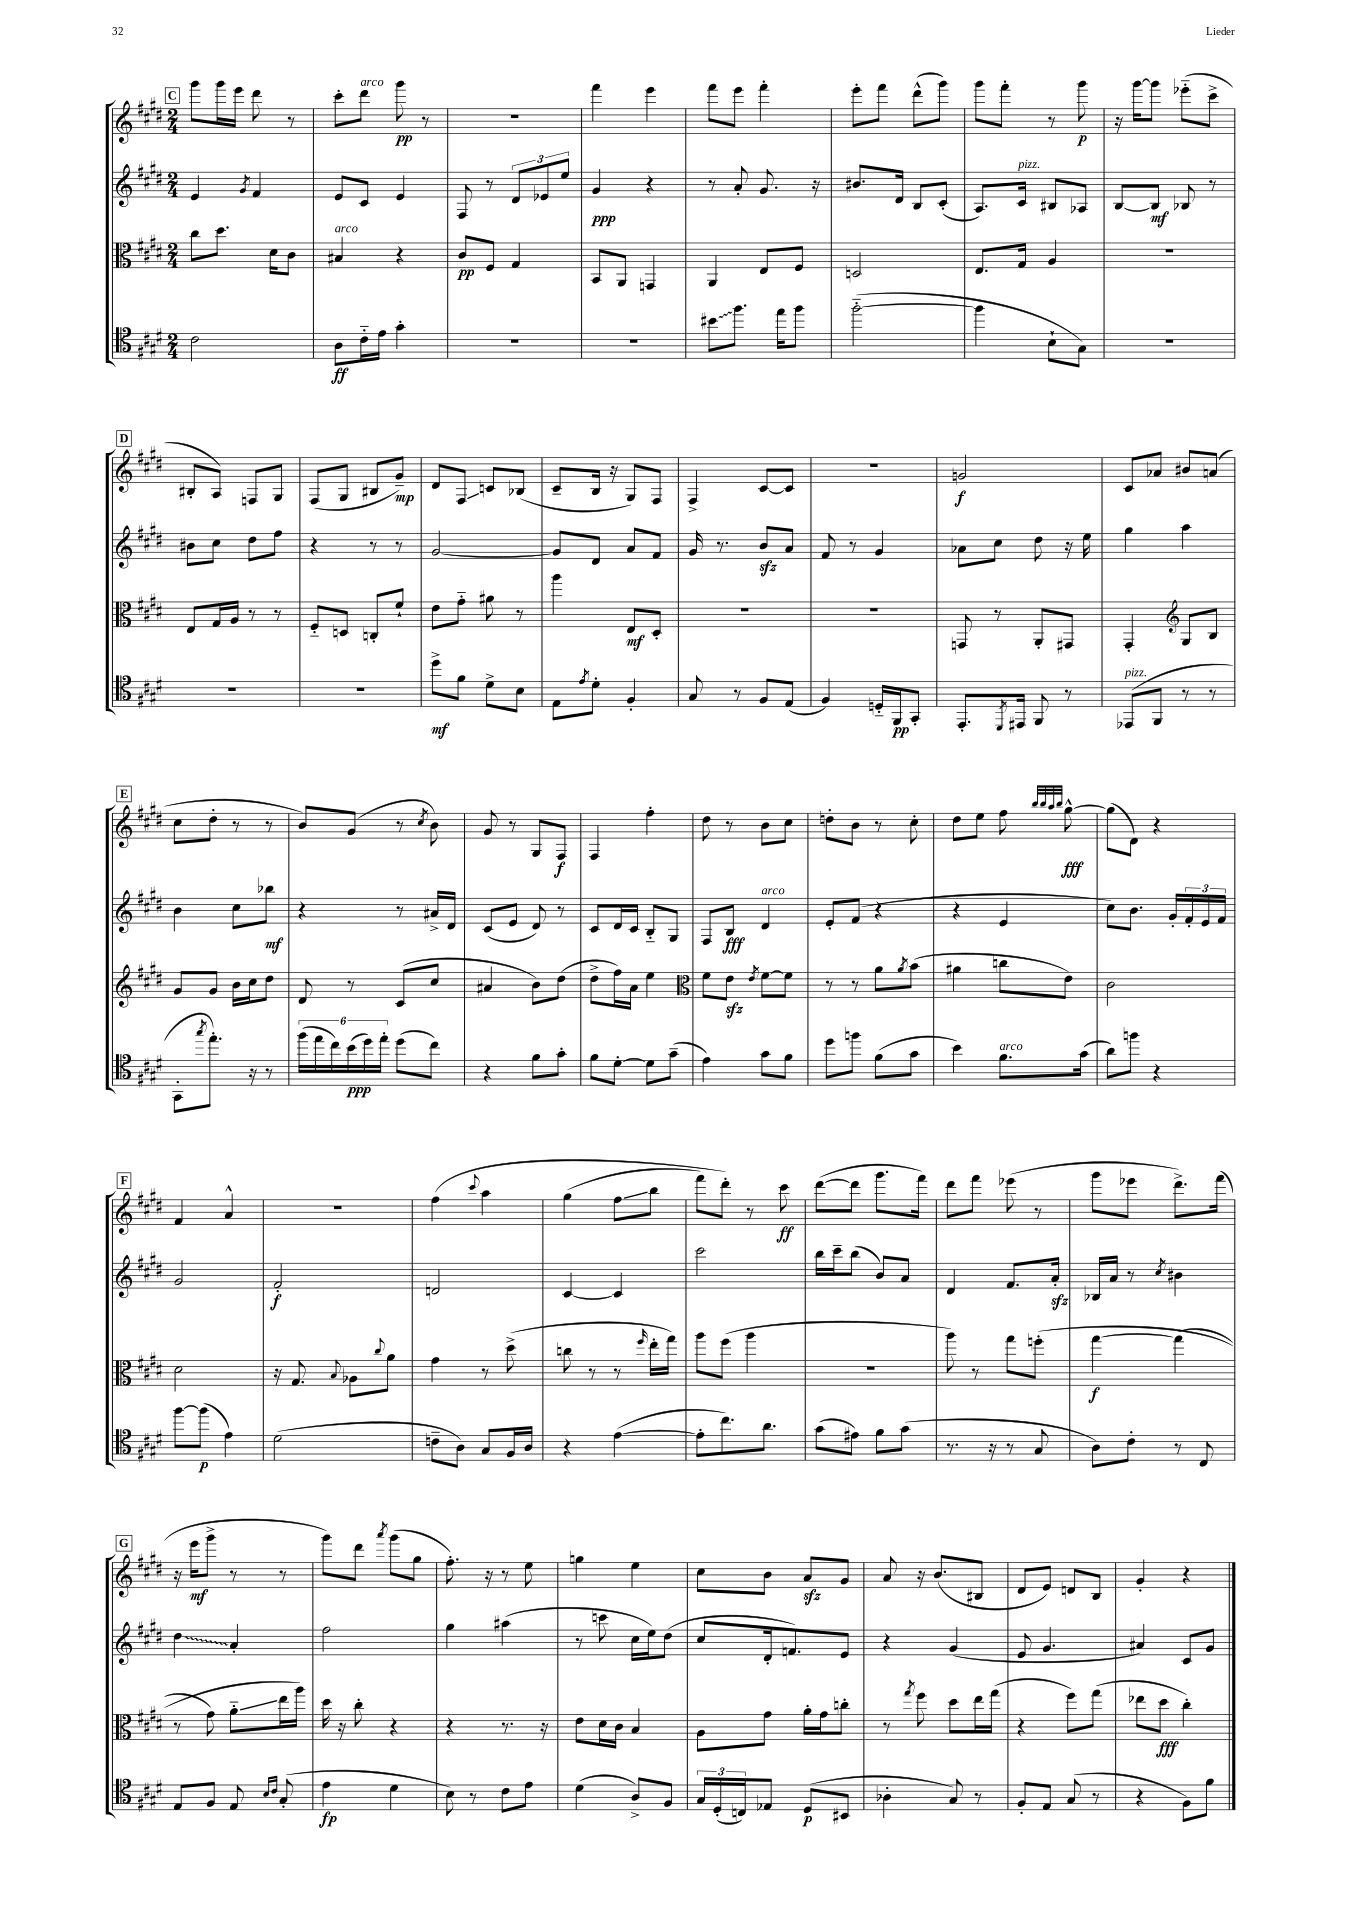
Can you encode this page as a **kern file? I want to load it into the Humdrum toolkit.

**kern	**kern	**kern	**kern
*staff4	*staff3	*staff2	*staff1
*clefC4	*clefC3	*clefG2	*clefG2
*k[f#c#g#d#]	*k[f#c#g#d#]	*k[f#c#g#d#]	*k[f#c#g#d#]
*M2/4	*M2/4	*M2/4	*M2/4
2c#	8cc#	4e	8ggg#
.	8.dd#	.	16ggg#
.	.	.	16eee
.	.	8qg#	.
.	.	4f#	8ddd#
.	16d#	.	.
.	8c#	.	8r
=	=	=	=
8A	4B#	8e	8ccc#'
16c#'~	.	8c#	8ddd#
16e	.	.	.
4g#'	4r	4e	8ggg#
.	.	.	8r
=	=	=	=
2r	8c#	8F#	2r
.	8F#	8r	.
.	4G#	12d#	.
.	.	12e-	.
.	.	12ee	.
=	=	=	=
2r	8BB	4g#	4fff#
.	8AA	.	.
.	4GG	4r	4eee
=	=	=	=
8b#	4AA	8r	8fff#
8.ff#	.	8a'	8eee
.	8E	8.g#	4fff#'
16ee	.	.	.
8ff#	8F#	.	.
.	.	16r	.
=	=	=	=
([2ff#'~	2D	8.b#	8eee'
.	.	.	8fff#
.	.	16d#	.
.	.	8B	(8ddd#^^
.	.	(8c#'	8ggg#)
=	=	=	=
4ff#]	8.E	8.A)	8ggg#
.	.	.	8fff#'
.	16G#	16c#	.
8B`	4A	8B#	8r
8G#)	.	8A-	8ggg#
=	=	=	=
2r	2r	[8B	16r
.	.	.	[16ggg#
.	.	8B]	8ggg#]
.	.	8B-	(8eee-'~
.	.	8r	8ccc#^
=	=	=	=
2r	8E	8b#	8B#'
.	16G#	8cc#	8A)
.	16A	.	.
.	8r	8dd#	8F
.	8r	8ff#	8G#
=	=	=	=
2r	8F#'~	4r	(8F#
.	8D	.	8G#
.	8C'	8r	8B#
.	8f#`	8r	8g#~)
=	=	=	=
8dd#^	8e	[2g#	8d#
8f#	8g#'~	.	8F#
8d#^	8a#	.	8c
8B	8r	.	(8B-
=	=	=	=
8E	4aa	8g#]	8c#~
8qe	.	.	.
8d#'	.	8d#	16B
.	.	.	16r
4F#'	8E	8a	8G#)
.	8D#'	8f#	8F#
=	=	=	=
8G#	2r	16g#	4F#^
.	.	8.r	.
8r	.	.	.
8F#	.	8b	[8c#
(8E	.	8a	8c#]
=	=	=	=
4F#)	2r	8f#	2r
.	.	8r	.
16D'~	.	4g#	.
16FF#	.	.	.
8GG#'	.	.	.
=	=	=	=
8.EE'	8GG	8a-	2g
.	8r	8cc#	.
8qDD#	.	.	.
16EE#	.	.	.
8FF#	8AA'	8dd#	.
8r	8GG#	16r	.
.	.	16ee	.
=	=	=	=
(8EE-	4GG#'	4gg#	8c#
8FF#	.	.	8a-
*	*clefG2	*	*
8r	8G#	4aa	8b#
8r	8B	.	(8a
=	=	=	=
8GG#'	8g#	4b	8cc#
8qgg#	.	.	.
8.ee')	8g#	.	8dd#'
.	16b	8cc#	8r
16r	16cc#	.	.
8r	8dd#	8bb-	8r
=	=	=	=
(24ff#	8d#	4r	8b)
24ee	.	.	.
24cc#)	.	.	.
(24b	8r	.	(8g#
24dd#)	.	.	.
24ee'	.	.	.
(8dd#	(8c#	8r	8r
.	.	.	8qcc#
8cc#)	8cc#	16a#^	8b)
.	.	16d#	.
=	=	=	=
4r	4a#	(8c#	8g#
.	.	8e	8r
8f#	8b)	8d#)	8G#
8g#'	(8dd#	8r	8F#
=	=	=	=
8f#	8dd#^	8c#	4F#
[8d#'	16ff#)	16d#	.
.	16a	16c#	.
8d#]	4ee	8B'~	4ff#'
(8g#~	.	8G#	.
=	=	=	=
*	*clefC3	*	*
4e)	8f#	8F#	8dd#
.	8e	8B	8r
.	8qe	.	.
8g#	[8f#	4d#	8b
8f#	8f#]	.	8cc#
=	=	=	=
8dd#	8r	8e'	8dd'
8ff	8r	(8f#	8b
(8f#	8a	4r	8r
.	8qa	.	.
8g#	(8b	.	8cc#'
=	=	=	=
4b)	4a#	4r	8dd#
.	.	.	8ee
8.f#	8cc	4e	8ff#
.	.	.	32qqbb
.	.	.	32qqbb
.	.	.	32qqaa
.	.	.	32qqbb
.	8e)	.	[8gg#^^
(16g#	.	.	.
=	=	=	=
8a)	2c#	8cc#)	(8gg#]
8ff	.	8.b	8d#)
4r	.	.	4r
.	.	16g#'	.
.	.	24f#'	.
.	.	24e	.
.	.	24f#	.
=	=	=	=
[8ff#	2d#	2g#	4f#
(8ff#]	.	.	.
4e)	.	.	4a^^
=	=	=	=
(2d#	16r	2f#'	2r
.	8.G#	.	.
.	8qqB	.	.
.	8A-	.	.
.	8qqcc#	.	.
.	8a	.	.
=	=	=	=
8c~	4g#	2d	&(4ff#
8A)	.	.	.
.	.	.	8qqccc#
8G#	8r	.	4aa
16F#	(8dd#^	.	.
16A	.	.	.
=	=	=	=
4r	8cc	[4c#	(4gg#
.	8r	.	.
([4e	8r	4c#]	8ff#
.	16qqff#	.	.
.	16ee'	.	8bb
.	16gg#)	.	.
=	=	=	=
8e']	8aa	2ccc#	8fff#)
8.cc#)	(8ff#	.	8ddd#'&)
.	4aa	.	8r
8.a	.	.	.
.	.	.	8ccc#
=	=	=	=
(8g#	2r	16bb	([8ddd#
.	.	16ccc#~	.
8e#)	.	(8bb	8ddd#]
8f#	.	8b)	8.ggg#
(8g#	.	8a	.
.	.	.	16fff#)
=	=	=	=
8.r	8aa)	4d#	8ddd#
.	8r	.	8fff#
16r	.	.	.
8r	8gg#	8.f#	(8eee-
8G#	&(8ff'	.	8r
.	.	16a'	.
=	=	=	=
8A)	[4gg#	16B-	8ggg#
.	.	16a	.
8c#'	.	8r	8eee-
.	.	8qcc#	.
8r	(4gg#]	4b#	8.ddd#^)
8C#	.	.	.
.	.	.	(16fff#
=	=	=	=
8E	8r	4dd#	16r
.	.	.	16eee
8F#	8g#)	.	8ggg#^
8E	8a'~	4a'	8r
16qqB	.	.	.
16qqc#	.	.	.
(8G#'	16ee	.	8r
.	16aa&)	.	.
=	=	=	=
4e	16dd#	2ff#	8ggg#)
.	16r	.	.
.	8cc#'	.	8ddd#
.	.	.	8qaaa
4d#	4r	.	(8ggg#
.	.	.	8gg#
=	=	=	=
8B)	4r	4gg#	8.ff#')
8r	.	.	.
.	.	.	16r
8c#	8.r	(4aa#	8r
8e	.	.	8ee
.	16r	.	.
=	=	=	=
(4d#	8e	8r	4gg
.	16d#	8ccc	.
.	16c#	.	.
8A^)	4B	16cc#	4ee
.	.	16ee)	.
8F#	.	(8dd#	.
=	=	=	=
24G#	8A	8cc#	8cc#
(24D#'	.	.	.
24C)	.	.	.
8E-	8g#	16d#'	8b
.	.	8.f)	.
(8D#	16a'	.	8a
.	16g#	.	.
8BB#	8cc'	8e	8g#
=	=	=	=
4A-'	8r	4r	8a
.	8qgg#	.	.
.	8ff#	.	16r
.	.	.	(8.b
8G#)	8dd#	(4g#	.
8r	16ee	.	8B#
.	(16gg#	.	.
=	=	=	=
8F#'	4r	8e	8d#
8E	.	4.g#	8e)
(8G#	8ff#)	.	8d
8r	(8gg#	.	8B
=	=	=	=
4r	8ee-	4a#)	4g#'
.	8dd#	.	.
8F#)	4cc#')	8c#	4r
8f#	.	8g#	.
==	==	==	==
*-	*-	*-	*-
